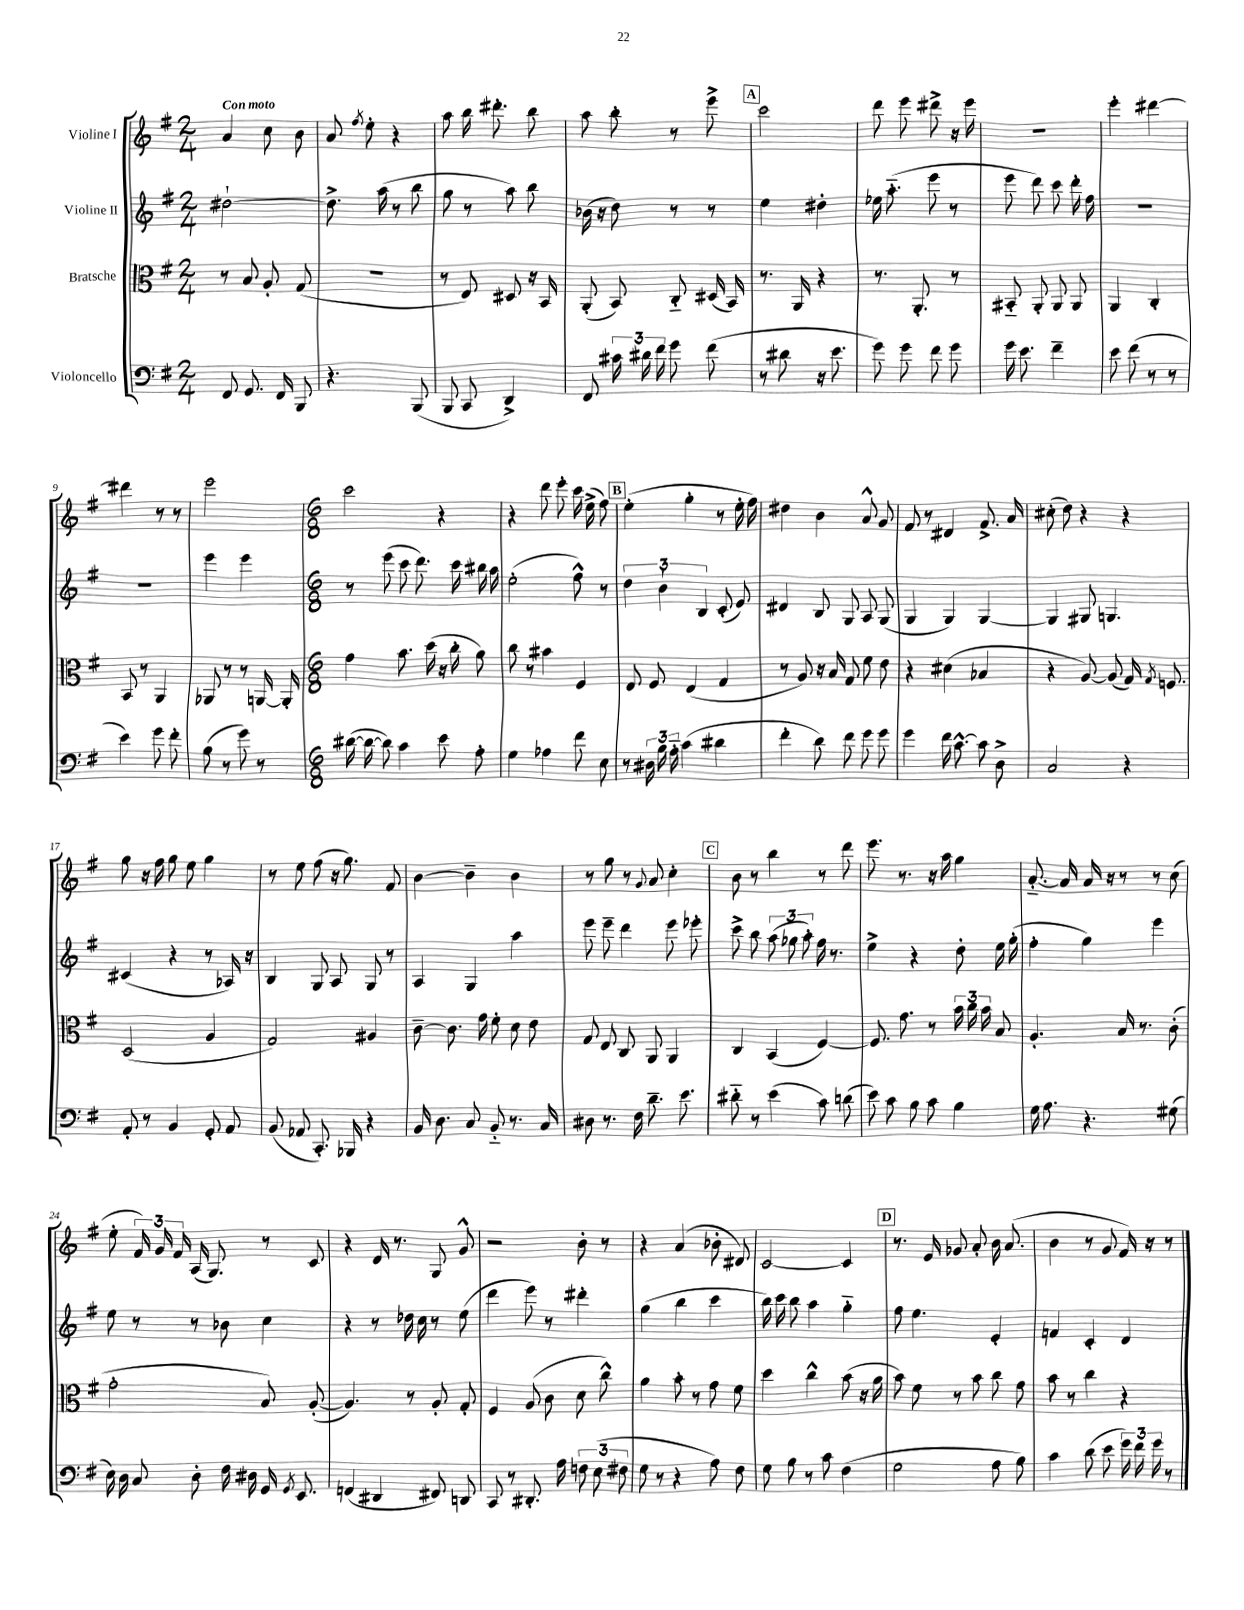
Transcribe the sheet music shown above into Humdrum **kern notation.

**kern	**kern	**kern	**kern
*part4	*part3	*part2	*part1
*staff4	*staff3	*staff2	*staff1
*I"Violoncello	*I"Bratsche	*I"Violine II	*I"Violine I
*clefF4	*clefC3	*clefG2	*clefG2
*k[f#]	*k[f#]	*k[f#]	*k[f#]
*M2/4	*M2/4	*M2/4	*M2/4
=1	=1	=1	=1
!	!	!	!LO:TX:a:B:t=Con moto
8FF#/	8r	[2dd#X`\	4a/
8.GG/	8B/	.	.
.	8A'/	.	8cc\
16FF#/	.	.	.
8BBB/	(8G/	.	8b\
=2	=2	=2	=2
4.r	2r	8.dd#^\]	8a/
.	.	.	8qff#/
.	.	.	8ee'\
.	.	(16aa\	.
.	.	8r	4r
(8BBB/	.	8bb\	.
=3	=3	=3	=3
8BBB/	8r	8gg\	8aa\
8CC/	8E/)	8r	16bb\
.	.	.	8.ddd#X'\
4DD^/)	8D#X/	8aa\)	.
.	16r	8bb\	8bb\
.	16BB/	.	.
=4	=4	=4	=4
8FF#/	(8AA'/	(16b-X\	8aa\
.	.	16r	.
24c#X\	8BB/)	8dd\)	8bb'\
24d#X\	.	.	.
24f#\	.	.	.
8g\	8C/	8r	8r
(8f#\	(16D#X/	8r	8eee^\
.	16BB/)	.	.
!!LO:REH:place=s1:t=A
=5	=5	=5	=5
8r	8.r	4ee\	2ccc\
8d#X\	.	.	.
.	16AA/	.	.
16r	4r	4dd#X'\	.
8.e\	.	.	.
=6	=6	=6	=6
8g\)	8.r	16ee-X\	8ddd\
.	.	(8.aa\	.
8g\	.	.	8eee\
.	8.AA'/	.	.
8f#\	.	8eee\	8ddd#X^\
8g\	8r	8r	16r
.	.	.	16eee\
=7	=7	=7	=7
16g\	8BB#X/	8eee\	2r
8.e\	.	.	.
.	8AA'/	8ddd\)	.
4f#~\	8AA/	8ccc\	.
.	8AA/	16ddd'\	.
.	.	16ff#\	.
=8	=8	=8	=8
8e\	4AA/	2r	4eee'\
(8f#\	.	.	.
8r	4C'/	.	[4ddd#X\
8r	.	.	.
!!LO:LB:g=z
=9	=9	=9	=9
4e\)	8BB/	2r	4ddd#X\]
.	8r	.	.
8g\	4AA/	.	8r
8f#'\	.	.	8r
=10	=10	=10	=10
(8B\	8AA-X/	4eee\	2eee\
8r	8r	.	.
8g\)	8r	4eee\	.
8r	[16AAn/	.	.
.	16AA'/]	.	.
=11	=11	=11	=11
*M6/8	*M6/8	*M6/8	*M6/8
([16d#X\	4g\	8r	2ccc\
16d#\_	.	.	.
8d#\])	.	(8eee\	.
4c\	8.b\	8ccc\	.
.	.	8.ddd\)	.
.	(16dd\	.	.
8e\	16r	.	4r
.	16cc'\	16ccc\	.
8A'\	8a\)	16bb#X\	.
.	.	16aa\	.
=12	=12	=12	=12
4G\	8cc\	(2ee'\	4r
.	8r	.	.
4A-X\	4b#X\	.	8ddd\
.	.	.	8eee'\
8f#\	4F#/	8ff#^^\)	16ccc\
.	.	.	(16ee^\
8E\	.	8r	8ff#\)
!!LO:REH:place=s1:t=B
=13	=13	=13	=13
8r	8E/	6dd\	(4ee'\
24D#X\	8F#/	.	.
24B\	.	6b`\	.
24A\	.	.	.
(4c\	(4E/	.	4gg'\
.	.	6B/	.
4d#X\	4G/	(8c'/	8r
.	.	8e/)	16ee'\
.	.	.	16ff#\)
=14	=14	=14	=14
4f#'\	8r	4d#X/	4dd#X\
.	8A/)	.	.
8d\)	16r	8B/	4b\
.	16B/	.	.
8f#\	8G/	8G/	.
8g\	8f#\	8A/	8a^^/
8g\	8e\	(8G/	8g/
=15	=15	=15	=15
4g\	4r	4G/	8f#/
.	.	.	8r
16f#\	(4d#X\	4G/)	4d#X/
[8.c^^\	.	.	.
8c\]	4B-X/	[4G/	8.f#^/
8D^\	.	.	.
.	.	.	16a/
=16	=16	=16	=16
2C/	4r	4G/]	(8cc#X'\
.	.	.	8dd\)
.	[8A/)	8G#X/	4r
.	(8A/]	4.Gn/	.
4r	16G/)	.	4r
.	8qG/	.	.
.	8.Fn/	.	.
!!LO:LB:g=z
=17	=17	=17	=17
8AA'/	(2D/	(4c#X/	8gg\
8r	.	.	16r
.	.	.	16ff#\
4BB/	.	4r	8gg\
.	.	.	8ee\
8GG'/	4A/	8r	4gg\
8AA/	.	16A-X/)	.
.	.	16r	.
=18	=18	=18	=18
(8BB/	2G/)	4B/	8r
8AA-X/	.	.	8ee\
8.CC'/)	.	8G/	(8ff#\
.	.	8A/	16r
16BBB-X/	.	.	8.gg\)
4r	4A#X/	8G/	.
.	.	8r	8f#/
=19	=19	=19	=19
16BB/	[8c~\	4A/	[4b\
8.D\	.	.	.
.	8.c\]	.	.
8C/	.	4G/	4b~\]
.	16g\	.	.
8BB/	8f#'\	.	.
8.r	8d\	4aa\	4b\
.	8e\	.	.
16C/	.	.	.
=20	=20	=20	=20
8D#X\	8G/	8eee\	8r
8.r	8E/	8eee~\	8gg\
.	8C/	4ddd\	8r
16F#\	.	.	.
.	.	.	8qqg/
8.d~\	8AA/	.	8a/
.	4AA/	8eee\	4cc'\
8.e\	.	.	.
.	.	8eee-X'\	.
!!LO:REH:place=s1:t=C
=21	=21	=21	=21
8d#X\	4C/	8ccc^\	8b\
8r	.	8bb\	8r
(4e\	(4BB/	(12aa\	4bb\
.	.	12gg-X\	.
.	.	12aa'\)	.
8c\)	[4F#/)	16ff#\	8r
.	.	8.r	.
(8dn\	.	.	8ddd\
=22	=22	=22	=22
8e\)	8.F#/]	4ee^\	8.eee\
8c\	.	.	.
.	8.g\	.	8.r
8B\	.	4r	.
8c\	8r	.	16r
.	.	.	16aa\
4B\	24b\	8dd'\	4gg\
.	24cc\	.	.
.	24b\	.	.
.	8B/	16ee\	.
.	.	(16gg'\	.
=23	=23	=23	=23
16G\	4.A'/	4ff#'\	[8.a/
8.A\	.	.	.
.	.	.	16a/]
4.r	.	4gg\)	16a/
.	.	.	16r
.	16B/	.	8r
.	8.r	.	.
.	.	4eee\	8r
(8G#X\	(8c'\	.	(8cc\
!!LO:LB:g=z
=24	=24	=24	=24
16E\)	2g'\	8ee\	8ee'\
16D\	.	.	.
8C/	.	8r	24f#/)
.	.	.	24g/
.	.	.	24f#/
8D'\	.	8r	(16A/
.	.	.	8.G/)
16F#\	.	8b-X\	.
16D#X\	.	.	.
16GG/	8B/)	4cc\	8r
8qGG/	.	.	.
8.EE/	.	.	.
.	([8A'/	.	8c/
=25	=25	=25	=25
(4FFn/	4.A/])	4r	4r
4DD#X/	.	8r	16d/
.	.	.	8.r
.	8r	16dd-X\	.
.	.	16cc\	.
8FF#X/)	8A'/	8r	8G/
8DDn/	8G'/	(8ee\	8g^^/
=26	=26	=26	=26
8CC/	4F#/	4ddd\	2r
8r	.	.	.
8.DD#X'/	(8A/	8eee\)	.
.	8c\	8r	.
16A\	.	.	.
12Fn\	8d\	4ddd#X'\	8b'\
(12E\	.	.	.
.	8cc^^\)	.	8r
12F#X\	.	.	.
=27	=27	=27	=27
8G\	4a\	(4gg\	4r
8r	.	.	.
4r	8b'\	4bb\	(4a/
.	8r	.	.
8A\)	8g\	4ccc\	8b-X'\
8F#\	8f#\	.	8d#X/)
=28	=28	=28	=28
8G\	4dd\	16bb\)	[2c/
.	.	16ccc\	.
8B\	.	8bb\	.
8r	4cc^^\	4aa\	.
8c\	.	.	.
(4F#\	(8b\	4gg\	4c/]
.	16r	.	.
.	16a\	.	.
!!LO:REH:place=s1:t=D
=29	=29	=29	=29
2G\	8b\)	8ff#\	8.r
.	8f#\	4.ee\	.
.	.	.	16e/
.	8r	.	8g-X/
.	8b\	.	8a'/
8A\	8cc\	4e'/	16b\
.	.	.	(8.a/
8B\)	8g\	.	.
=30	=30	=30	=30
4c\	8b\	4fn/	4b\
.	8r	.	.
(8d\	4cc\	4c'/	8r
8e\	.	.	8g/
24g\)	4r	4d/	16f#/)
24f#\	.	.	.
.	.	.	16r
24g\	.	.	.
8r	.	.	8r
==	==	==	==
*-	*-	*-	*-
